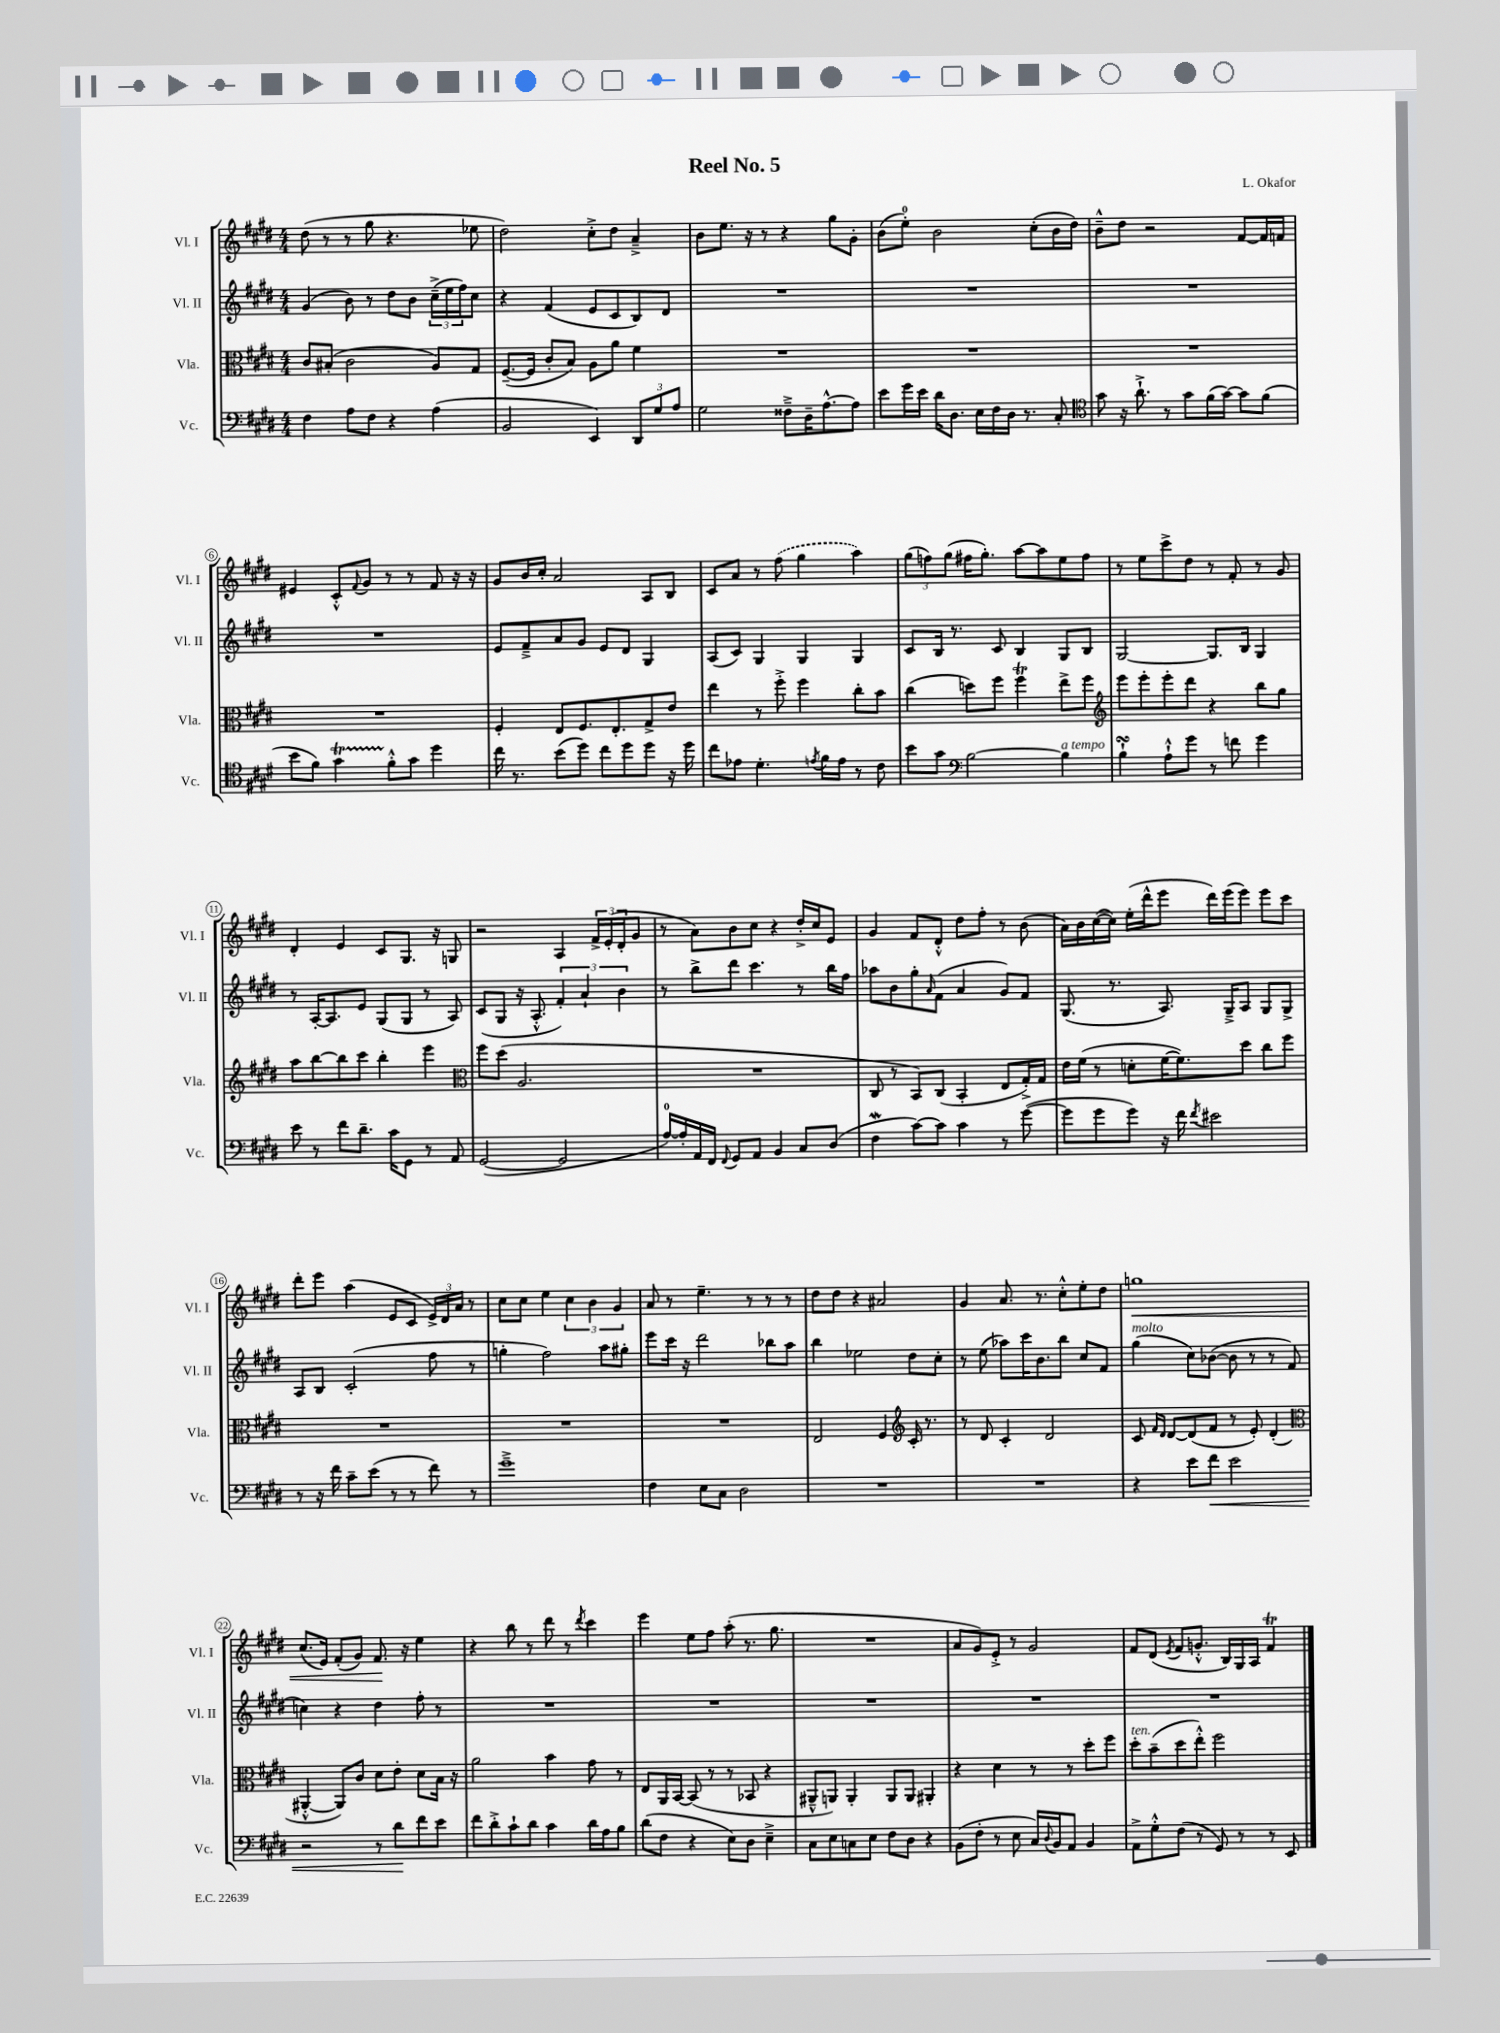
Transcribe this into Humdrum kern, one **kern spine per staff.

**kern	**kern	**kern	**kern
*staff4	*staff3	*staff2	*staff1
*clefF4	*clefC3	*clefG2	*clefG2
*k[f#c#g#d#]	*k[f#c#g#d#]	*k[f#c#g#d#]	*k[f#c#g#d#]
*M4/4	*M4/4	*M4/4	*M4/4
4F#	8c#	(4g#	(8dd#
.	(8B#'	.	8r
8A	2c#	8b)	8r
8F#	.	8r	8gg#
4r	.	8dd#	4.r
.	.	8b	.
(4A	8A)	(24cc#~^	.
.	.	24ee	.
.	.	24ff#)	.
.	8G#	8cc#	8ee-
=	=	=	=
2BB	([8.F#~	4r	2dd#)
.	16F#]	.	.
.	8c#'	(4f#	.
.	8B)	.	.
4EE)	8A	8e	8cc#'^
.	8a	8c#	8dd#
12DD#	4f#	8B)	4a~^
12G#	.	.	.
.	.	8d#	.
12A	.	.	.
=	=	=	=
2G#	1r	1r	8b
.	.	.	8.ee
.	.	.	16r
.	.	.	8r
8F##~^	.	.	4r
16D#~	.	.	.
[8.A^^	.	.	.
.	.	.	8gg#
8A]	.	.	8g#'
=	=	=	=
8e	1r	1r	(8b
16g#	.	.	8ee')
16e	.	.	.
16d#	.	.	2b
8.D#	.	.	.
16E	.	.	.
16F#	.	.	.
16D#	.	.	.
8.r	.	.	.
.	.	.	(8cc#'
8C#'	.	.	16b
.	.	.	16dd#)
=	=	=	=
*clefC4	*	*	*
8g#	1r	1r	8b~^^
16r	.	.	8dd#
8.a`^	.	.	.
.	.	.	2r
8r	.	.	.
8g#	.	.	.
(16f#	.	.	.
[16g#)	.	.	.
8g#]	.	.	[8f#
(8f#	.	.	16f#]
.	.	.	16f
=	=	=	=
8b	1r	1r	4e#
8f#)	.	.	.
4g#	.	.	8c#'^^
.	.	.	8qqf#
.	.	.	8g#
8f#'^^	.	.	8r
8g#	.	.	8r
4dd#	.	.	8f#
.	.	.	16r
.	.	.	16r
=	=	=	=
16cc#	4F#'	8e	8g#
8.r	.	.	.
.	.	8f#~^	16b
.	.	.	16cc#'
(8b	8E	8a	2a
8dd#)	8.F#	8g#	.
8cc#	.	8e	.
.	8.E'	.	.
8dd#	.	8d#	.
8dd#	8G#^	4G#	8A
16r	8e	.	8B
16dd#	.	.	.
=	=	=	=
8cc#	4ee	(8A	8c#
8e-	.	8c#)	8a
4.d#'	8r	4G#	8r
.	8ff#'^	.	(8ff#
.	4ff#	4G#	4gg#
8qe	.	.	.
16f#	.	.	.
16e	.	.	.
8r	8cc#'	4G#	4aa)
8c#	8b	.	.
=	=	=	=
8b	(4cc#	8c#	(12gg#
.	.	.	12ff)
8g#	.	16B	.
.	.	.	(12gg#
.	.	8.r	.
*clefF4	*	*	*
[2B	8dd)	.	16ff#
.	.	.	8.gg#')
.	8ff#	8c#	.
.	4ff#	4B	[8aa
.	.	.	8aa]
4B]	8ee^	8G#	8ee
.	8ff#	8B	8ff#
=	=	=	=
*	*clefG2	*	*
4B`	8eee	[2G#	8r
.	8eee'	.	8ee
8A`^^	8eee'	.	8ccc#^
8g#	8ddd#	.	8dd#
8r	4r	8.G#]	8r
8f	.	.	8f#'
.	.	16B	.
4g#	8bb	4G#	8r
.	8gg#	.	8g#
=	=	=	=
8e	8aa	8r	4d#'
8r	[8bb	[16A'	.
.	.	8.A]	.
8f#	8bb]	.	4e
8.d#~	8ccc#	8e	.
.	4bb'	(8G#	8c#
16c#	.	.	.
8GG#	.	8G#	8.G#
8r	4eee	8r	.
.	.	.	16r
8AA	.	8A)	8G
=	=	=	=
*	*clefC3	*	*
([2GG#	8ff#	(8c#	2r
.	(8dd#	8G#	.
.	2.A	16r	.
.	.	8.A'^^	.
2GG#]	.	6f#')	4A
.	.	6a`	.
.	.	.	24f#^
.	.	.	(24e'
.	.	6b	24d#'
.	.	.	8g#
=	=	=	=
[16A)	1r	8r	8r
16A']	.	.	.
16AA	.	8bb^	8a)
16FF#	.	.	.
8qqFF#	.	.	.
8GG#	.	8ddd#	8b
8AA	.	4.ccc#	8cc#
4BB	.	.	4r
8C#	.	8r	16dd#'^
.	.	.	16cc#
(8D#	.	16bb	8e
.	.	16ff#	.
=	=	=	=
4F#	8C#	8aa-	4g#
.	8r	8b	.
[8c#)	8BB)	8gg#'	8f#
.	.	16qqa	.
8c#]	(8C#	(8f#	8d#'^^
4c#	4BB'	4a	8dd#
.	.	.	8ff#'
8r	8E	8g#)	8r
([8g#	16G#'^)	8f#	(8b
.	16G#	.	.
=	=	=	=
8g#]	16e	(8.G#	16a)
.	(16f#	.	16b
8g#	8r	.	([16cc#
.	.	8.r	16cc#])
8g#)	8d'	.	(16ee'
.	.	.	16ddd#^^
16r	[16f#	8.A)	8eee
16f#	8.f#])	.	.
8qf#	.	.	.
2e#	.	.	16ddd#)
.	.	16G#~^	(16eee
.	8dd#	8A	8eee)
.	8cc#	8G#	8eee
.	8ff#	8G#^	8ccc#
=	=	=	=
8r	1r	8A	8ddd#'
16r	.	8B	8eee
16f#	.	.	.
8c#~	.	(2c#'	(4aa
(8e	.	.	.
8r	.	.	8e
8r	.	.	8c#
8f#)	.	8ff#	24e^)
.	.	.	24d#
.	.	.	24a
8r	.	8r	8r
=	=	=	=
1g#~^	1r	4gg'	8cc#
.	.	.	8cc#
.	.	2ff#)	4ee
.	.	.	6cc#
.	.	.	6b
.	.	8aa	.
.	.	.	6g#
.	.	8gg#'	.
=	=	=	=
4F#	1r	8eee	8a
.	.	16ccc#	8r
.	.	16r	.
8E	.	2ddd#	4.ee~
8C#	.	.	.
2D#	.	.	.
.	.	.	8r
.	.	8bb-	8r
.	.	8aa	8r
=	=	=	=
1r	2E	4bb	8dd#
.	.	.	8dd#
.	.	2ee-	4r
.	4F#	.	2a#
*	*clefG2	*	*
.	16c#'	8dd#	.
.	8.r	.	.
.	.	8cc#'	.
=	=	=	=
1r	8r	8r	4g#
.	8d#	(8ee	.
.	4c#'	8aa-)	8.a
.	.	16ccc#	.
.	.	8.b	8.r
.	2d#	.	.
.	.	8bb	8cc#'^^
.	.	8cc#	8ee'
.	.	8f#	8dd#
=	=	=	=
4r	8c#	(4gg#	1gg
.	16qqf#	.	.
.	16qqd#	.	.
.	[8d#	.	.
8e	(8d#]	8cc#)	.
8f#	8f#	([8b-	.
2e	8r	8b-]	.
.	8e')	8r	.
.	(4d#'	8r	.
.	.	8f#	.
=	=	=	=
*	*clefC3	*	*
2r	[4AA#'^^	4cc)	(8.cc#
.	.	.	16e)
.	8AA#])	4r	(8f#'
.	8c#	.	8g#)
8r	8d#	4dd#	8.f#
8d#	8e'	.	.
.	.	.	16r
8f#	8d#	8ff#'	4ee
8e	16B	8r	.
.	16r	.	.
=	=	=	=
8f#	2a	1r	4r
8d#'^	.	.	.
8c#`	.	.	8bb
8d#	.	.	8r
4c#	4b	.	8ddd#
.	.	.	8r
.	.	.	8qddd#
16d#	8g#	.	4ccc#
16A	.	.	.
8B	8r	.	.
=	=	=	=
(8d#	8E	1r	4eee
8F#	16AA	.	.
.	[16BB	.	.
4r	(8BB]	.	8ee
.	8r	.	8ff#
8E)	8r	.	(8aa'
8D#	8BB-	.	8.r
4E~^	4r	.	.
.	.	.	8.gg#
=	=	=	=
8C#	8AA#~^^	1r	1r
8E	8AA)	.	.
8C	4AA'	.	.
8E	.	.	.
8F#	8AA	.	.
8D#	8AA	.	.
4r	4AA#'	.	.
=	=	=	=
(8BB	4r	1r	8a
8F#'	.	.	8g#)
8r	4d#	.	8e'^
8E	.	.	8r
16C#)	8r	.	2g#
8qqD#	.	.	.
16BB	.	.	.
8AA	8r	.	.
4BB	8dd#'	.	.
.	8ff#	.	.
=	=	=	=
8AA^	8dd#'	1r	8f#
8G#'^^	(8b~	.	(8d#
.	.	.	8qe
(8F#	8dd#	.	8f#
8r	8ee'^^)	.	8.g'^^
8GG#)	2ff#	.	.
.	.	.	16B)
8r	.	.	16G#
.	.	.	16A
8r	.	.	4f#
8EE	.	.	.
==	==	==	==
*-	*-	*-	*-
